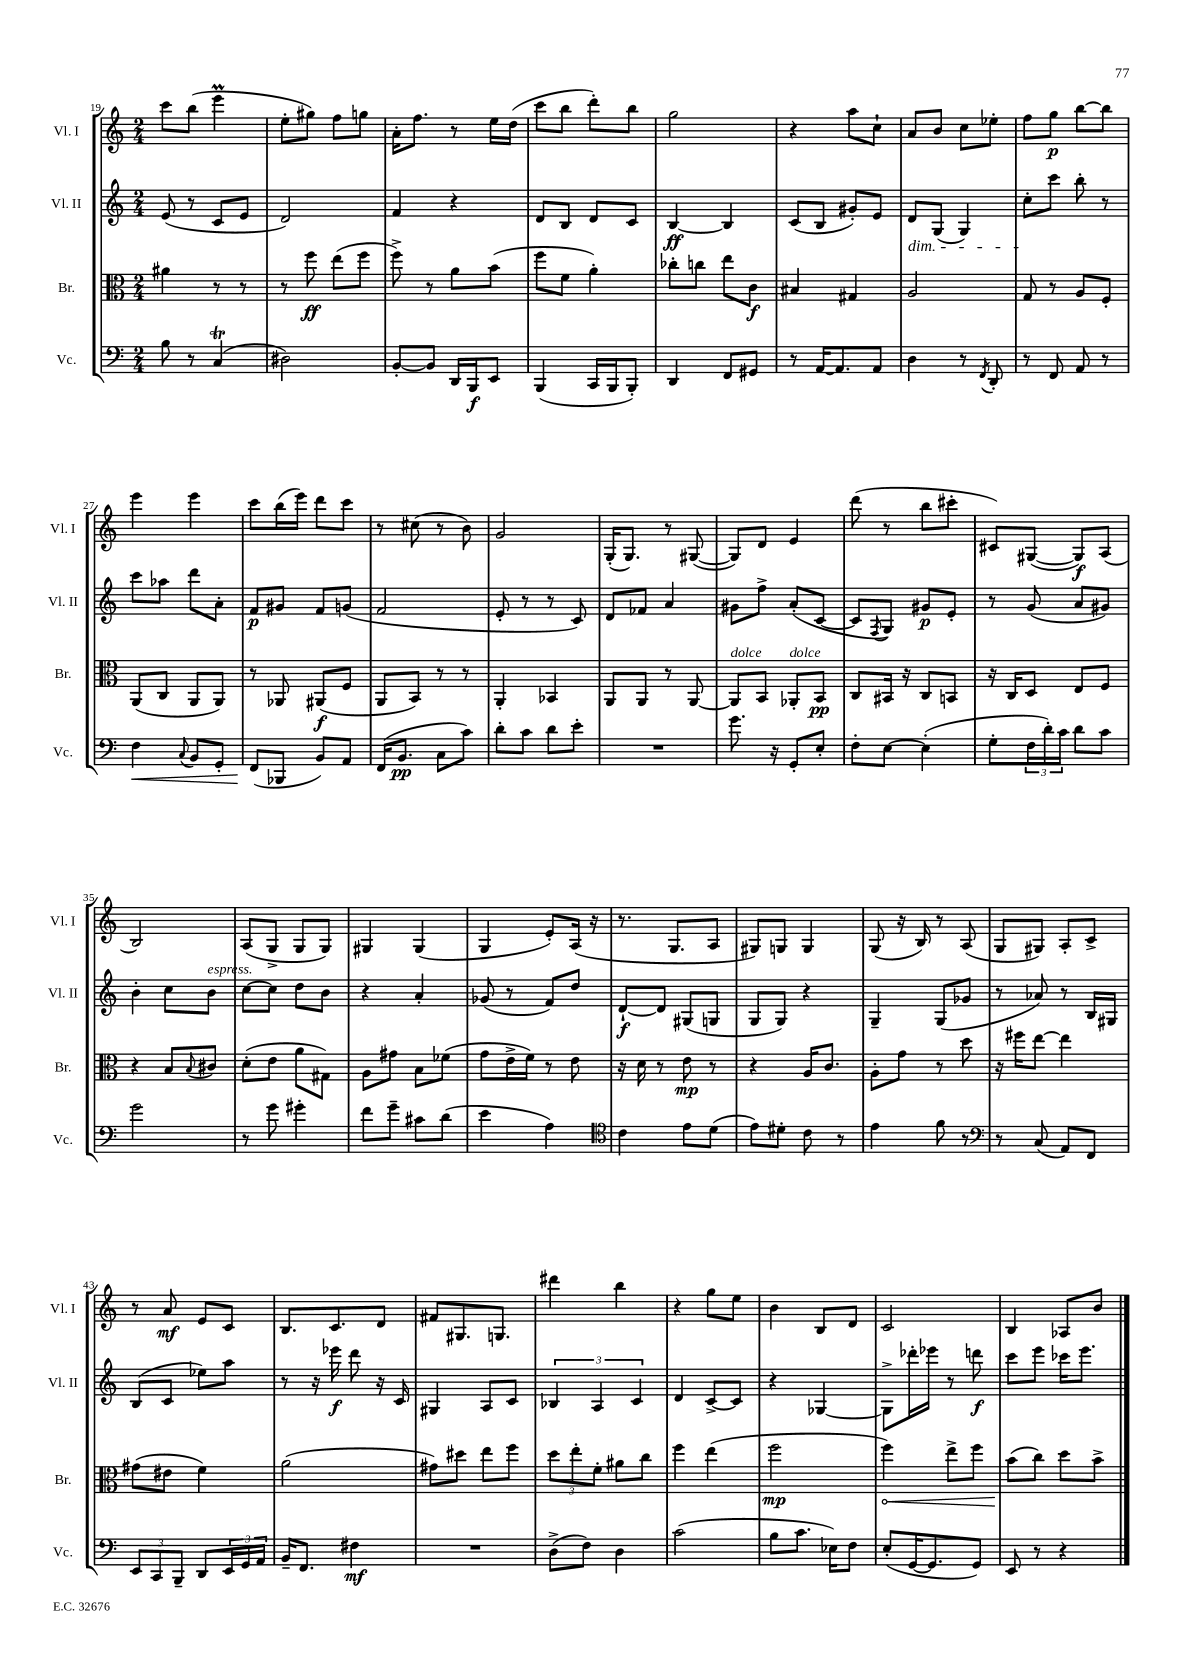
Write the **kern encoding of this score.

**kern	**dynam	**kern	**dynam	**kern	**dynam	**kern	**dynam
*part4	*part4	*part3	*part3	*part2	*part2	*part1	*part1
*staff4	*staff4	*staff3	*staff3	*staff2	*staff2	*staff1	*staff1
*I"Vc.	*	*I"Br.	*	*I"Vl. II	*	*I"Vl. I	*
*I'Vc.	*	*I'Br.	*	*I'Vl. II	*	*I'Vl. I	*
*clefF4	*	*clefC3	*	*clefG2	*	*clefG2	*
*k[]	*	*k[]	*	*k[]	*	*k[]	*
*M2/4	*	*M2/4	*	*M2/4	*	*M2/4	*
=19	=19	=19	=19	=19	=19	=19	=19
8B\	.	4a#X\	.	(8e/	.	8ccc\L	.
8r	.	.	.	8r	.	(8bb\J	.
(4CT/	.	8r	.	8c/L	.	4eeem\	.
.	.	8r	.	8e/J	.	.	.
=20	=20	=20	=20	=20	=20	=20	=20
2D#X\)	.	8r	.	2d/)	.	8ee'\L	.
.	.	8ff\	ff	.	.	8gg#X\J)	.
.	.	(8ee\L	.	.	.	8ff\L	.
.	.	8ff\J	.	.	.	8ggn\J	.
=21	=21	=21	=21	=21	=21	=21	=21
[8BB'/L	.	8ff^\)	.	4f/	.	16a'\KL	.
.	.	.	.	.	.	8.ff\J	.
8BB/J]	.	8r	.	.	.	.	.
16DD/LL	.	8a\L	.	4r	.	8r	.
16BBB/J	f	.	.	.	.	.	.
8EE/J	.	(8b\J	.	.	.	16ee\LL	.
.	.	.	.	.	.	(16dd\JJ	.
=22	=22	=22	=22	=22	=22	=22	=22
(4BBB/	.	8ff\L	.	8d/L	.	8ccc\L	.
.	.	8f\J	.	8B/J	.	8bb\J	.
16CC/LL	.	4a'\)	.	8d/L	.	8ddd'\L)	.
16BBB/J	.	.	.	.	.	.	.
8BBB'/J)	.	.	.	8c/J	.	8bb\J	.
=23	=23	=23	=23	=23	=23	=23	=23
4DD/	.	8cc-X'\L	.	[4B/	ff	2gg\	.
.	.	8ccn\J	.	.	.	.	.
8FF/L	.	8ee\L	.	4B/]	.	.	.
8GG#X/J	.	8c\J	f	.	.	.	.
=24	=24	=24	=24	=24	=24	=24	=24
8r	.	4B#X/	.	(8c/L	.	4r	.
[16AA/KL	.	.	.	8B/J	.	.	.
8.AA/]	.	.	.	.	.	.	.
.	.	4G#X/	.	8g#X'/L)	.	8aa\L	.
8AA/J	.	.	.	8e/J	.	8cc`\J	.
=25	=25	=25	=25	=25	=25	=25	=25
!	!	!	!	!LO:TX:b:i:t=dim.	!	!	!
4D\	.	2A/	.	8d/L	.	8a/L	.
.	.	.	.	(8G/J	.	8b/J	.
8r	.	.	.	4G/)	.	8cc\L	.
8qFF/	.	.	.	.	.	.	.
8DD'/	.	.	.	.	.	8ee-X'\J	.
=26	=26	=26	=26	=26	=26	=26	=26
8r	.	8G/	.	8cc'\L	.	8ff\L	.
8FF/	.	8r	.	8ccc\J	.	8gg\J	p
8AA/	.	8A/L	.	8bb'\	.	[8bb\L	.
8r	.	8F'/J	.	8r	.	8bb\J]	.
!!LO:LB:g=z
=27	=27	=27	=27	=27	=27	=27	=27
!	!LO:HP:b	!	!	!	!	!	!
4F\	<	(8AA/L	.	8ccc\L	.	4eee\	.
.	.	8C/J	.	8aa-X\J	.	.	.
8qqC/	.	.	.	.	.	.	.
8BB/L	.	8AA/L	.	8ddd\L	.	4eee\	.
8GG'/J	.	8AA/J)	.	8a'\J	.	.	.
=28	=28	=28	=28	=28	=28	=28	=28
(8FF/L	.	8r	.	8f/L	p	8ccc\L	.
8BBB-X/J	[	8AA-X/	.	8g#X/J	.	(16bb\L	.
.	.	.	.	.	.	16eee\JJ)	.
8BB/L)	.	(8AA#X/L	f	8f/L	.	8ddd\L	.
8AA/J	.	8F/J	.	(8gn/J	.	8ccc\J	.
=29	=29	=29	=29	=29	=29	=29	=29
(16FF/KL	.	8AA/L	.	2f/	.	8r	.
8.BB/J	pp	.	.	.	.	.	.
.	.	8BB/J)	.	.	.	(8cc#X\	.
8C\L	.	8r	.	.	.	8r	.
8c\J)	.	8r	.	.	.	8b\)	.
=30	=30	=30	=30	=30	=30	=30	=30
8d'\L	.	4AA'/	.	8e'/	.	2g/	.
8c\J	.	.	.	8r	.	.	.
8d\L	.	4BB-X/	.	8r	.	.	.
8e'\J	.	.	.	8c/)	.	.	.
=31	=31	=31	=31	=31	=31	=31	=31
2r	.	8AA/L	.	8d/L	.	(16G'/KL	.
.	.	.	.	.	.	8.G/J)	.
.	.	8AA/J	.	8f-X/J	.	.	.
.	.	8r	.	4a/	.	8r	.
.	.	[8AA/	.	.	.	([8G#X/	.
=32	=32	=32	=32	=32	=32	=32	=32
!	!	!LO:TX:a:i:t=dolce	!	!	!	!	!
8.g\	.	8AA/L]	.	8g#X\L	.	8G#/L])	.
.	.	8BB/J	.	8ff^\J	.	8d/J	.
16r	.	.	.	.	.	.	.
!	!	!LO:TX:a:i:t=dolce	!	!	!	!	!
8GG'/L	.	8AA-X'/L	.	(8a'/L	.	4e/	.
8E'/J	.	8BB/J	pp	[8c/J	.	.	.
=33	=33	=33	=33	=33	=33	=33	=33
8F'\L	.	8C/L	.	8c/L]	.	(8ddd\	.
.	.	.	.	8qF/	.	.	.
[8E\J	.	16BB#X/Jk	.	8G/J)	.	8r	.
.	.	16r	.	.	.	.	.
(4E'\]	.	8C/L	.	8g#X/L	p	8bb\L	.
.	.	8BBn/J	.	8e'/J	.	8ccc#X'\J	.
=34	=34	=34	=34	=34	=34	=34	=34
8G'\L	.	16r	.	8r	.	8c#X/L)	.
.	.	16C/KL	.	.	.	.	.
24F\L	.	8D/J	.	(8g/	.	([8G#X/J	.
24d'\)	.	.	.	.	.	.	.
24c\JJ	.	.	.	.	.	.	.
8d\L	.	8E/L	.	8a/L	.	8G#/L])	f
8c\J	.	8F/J	.	8g#X/J)	.	(8A/J	.
!!LO:LB:g=z
=35	=35	=35	=35	=35	=35	=35	=35
2g\	.	4r	.	4b'\	.	2B/)	.
.	.	8B/L	.	8cc\L	.	.	.
.	.	8qqB/	.	.	.	.	.
!	!	!	!	!LO:TX:a:i:t=espress.	!	!	!
.	.	8c#X/J	.	8b\J	.	.	.
=36	=36	=36	=36	=36	=36	=36	=36
8r	.	(8d'\L	.	[8cc\L	.	(8A/L	.
8g\	.	8e\J	.	8cc\J]	.	8G^/J	.
4g#X'\	.	8a\L	.	8dd\L	.	8G/L	.
.	.	8G#X\J)	.	8b\J	.	8G/J)	.
=37	=37	=37	=37	=37	=37	=37	=37
8f\L	.	8A\L	.	4r	.	4G#X/	.
8g~\J	.	8g#X\J	.	.	.	.	.
8c#X\L	.	8B\L	.	4a'/	.	(4G#/	.
(8d\J	.	(8f-X\J	.	.	.	.	.
=38	=38	=38	=38	=38	=38	=38	=38
4e\	.	8g\L	.	(8g-X/	.	4G/	.
.	.	16e^\L	.	8r	.	.	.
.	.	16f\JJ)	.	.	.	.	.
4A\)	.	8r	.	8f/L)	.	8e'/L)	.
.	.	8e\	.	8dd/J	.	(16A/Jk	.
.	.	.	.	.	.	16r	.
=39	=39	=39	=39	=39	=39	=39	=39
*clefC4	*	*	*	*	*	*	*
4c\	.	16r	.	[8d`/L	f	8.r	.
.	.	16d\	.	.	.	.	.
.	.	8r	.	8d/J]	.	.	.
.	.	.	.	.	.	8.G/L	.
8e\L	.	8e\	mp	(8G#X/L	.	.	.
(8d\J	.	8r	.	8Gn/J	.	8A/J	.
=40	=40	=40	=40	=40	=40	=40	=40
8e\L)	.	4r	.	8G/L	.	8G#X/L)	.
8d#X'\J	.	.	.	8G/J)	.	8Gn/J	.
8c\	.	16A/KL	.	4r	.	4G/	.
.	.	8.c/J	.	.	.	.	.
8r	.	.	.	.	.	.	.
=41	=41	=41	=41	=41	=41	=41	=41
4e\	.	8A'\L	.	4G~/	.	(8G/	.
.	.	8g\J	.	.	.	16r	.
.	.	.	.	.	.	16B/)	.
8f\	.	8r	.	(8G/L	.	8r	.
8r	.	8dd\	.	8g-X/J	.	(8A/	.
=42	=42	=42	=42	=42	=42	=42	=42
*clefF4	*	*	*	*	*	*	*
8r	.	16r	.	8r	.	8G/L	.
.	.	16ff#X\KL	.	.	.	.	.
(8C/	.	[8ee\J	.	8a-X/)	.	8G#X/J)	.
8AA/L)	.	4ee\]	.	8r	.	8A'/L	.
8FF/J	.	.	.	16B/LL	.	8c^/J	.
.	.	.	.	16G#X/JJ	.	.	.
!!LO:LB:g=z
=43	=43	=43	=43	=43	=43	=43	=43
12EE/L	.	(8g#X\L	.	(8B/L	.	8r	.
12CC/	.	.	.	.	.	.	.
.	.	8e#X\J	.	8c/J	.	8a/	mf
12BBB~/J	.	.	.	.	.	.	.
8DD/L	.	4f\)	.	8ee-X\L)	.	8e/L	.
24EE/L	.	.	.	8aa\J	.	8c/J	.
24GG/	.	.	.	.	.	.	.
24AA/JJ	.	.	.	.	.	.	.
=44	=44	=44	=44	=44	=44	=44	=44
16BB~/KL	.	(2a\	.	8r	.	8.B/L	.
8.FF/J	.	.	.	.	.	.	.
.	.	.	.	16r	.	.	.
.	.	.	.	16eee-X\	f	8.c/	.
4F#X\	mf	.	.	8ddd\	.	.	.
.	.	.	.	16r	.	8d/J	.
.	.	.	.	16c/	.	.	.
=45	=45	=45	=45	=45	=45	=45	=45
2r	.	8g#X\L)	.	4G#X/	.	8f#X/L	.
.	.	8dd#X\J	.	.	.	8.G#X/	.
.	.	8ee\L	.	8A/L	.	.	.
.	.	.	.	.	.	8.Gn/J	.
.	.	8ff\J	.	8c/J	.	.	.
=46	=46	=46	=46	=46	=46	=46	=46
(8D^\L	.	12dd\L	.	6B-X/	.	4ddd#X\	.
.	.	12ee'\	.	.	.	.	.
8F\J)	.	.	.	.	.	.	.
.	.	12f'\J	.	6A/	.	.	.
4D\	.	8a#X\L	.	.	.	4bb\	.
.	.	.	.	6c/	.	.	.
.	.	8cc\J	.	.	.	.	.
=47	=47	=47	=47	=47	=47	=47	=47
(2c\	.	4ff\	.	4d/	.	4r	.
.	.	(4ee\	.	[8c^/L	.	8gg\L	.
.	.	.	.	8c/J]	.	8ee\J	.
=48	=48	=48	=48	=48	=48	=48	=48
8B\L	.	2ff\	mp	4r	.	4b\	.
8.c\J	.	.	.	.	.	.	.
.	.	.	.	[4G-X/	.	8B/L	.
16E-X\KL)	.	.	.	.	.	.	.
8F\J	.	.	.	.	.	8d/J	.
=49	=49	=49	=49	=49	=49	=49	=49
!	!	!	!LO:HP:b	!	!	!	!
(8E'/L	.	4ff\)	<	8G-^\L]	.	2c/	.
[16GG/K	.	.	.	16ddd-X'\L	.	.	.
8.GG/]	.	.	.	16eee-X\JJ	.	.	.
.	.	8ee^\L	.	8r	.	.	.
8GG/J)	.	8ff\J	.	8dddn\	f	.	.
=50	=50	=50	=50	=50	=50	=50	=50
8EE/	.	(8b\L	.	8ccc\L	.	4B/	.
8r	.	8cc\J)	[	8eee\J	.	.	.
4r	.	8dd\L	.	16ccc-X\KL	.	8A-X/L	.
.	.	.	.	8.eee\J	.	.	.
.	.	8b^\J	.	.	.	8b/J	.
==	==	==	==	==	==	==	==
*-	*-	*-	*-	*-	*-	*-	*-
